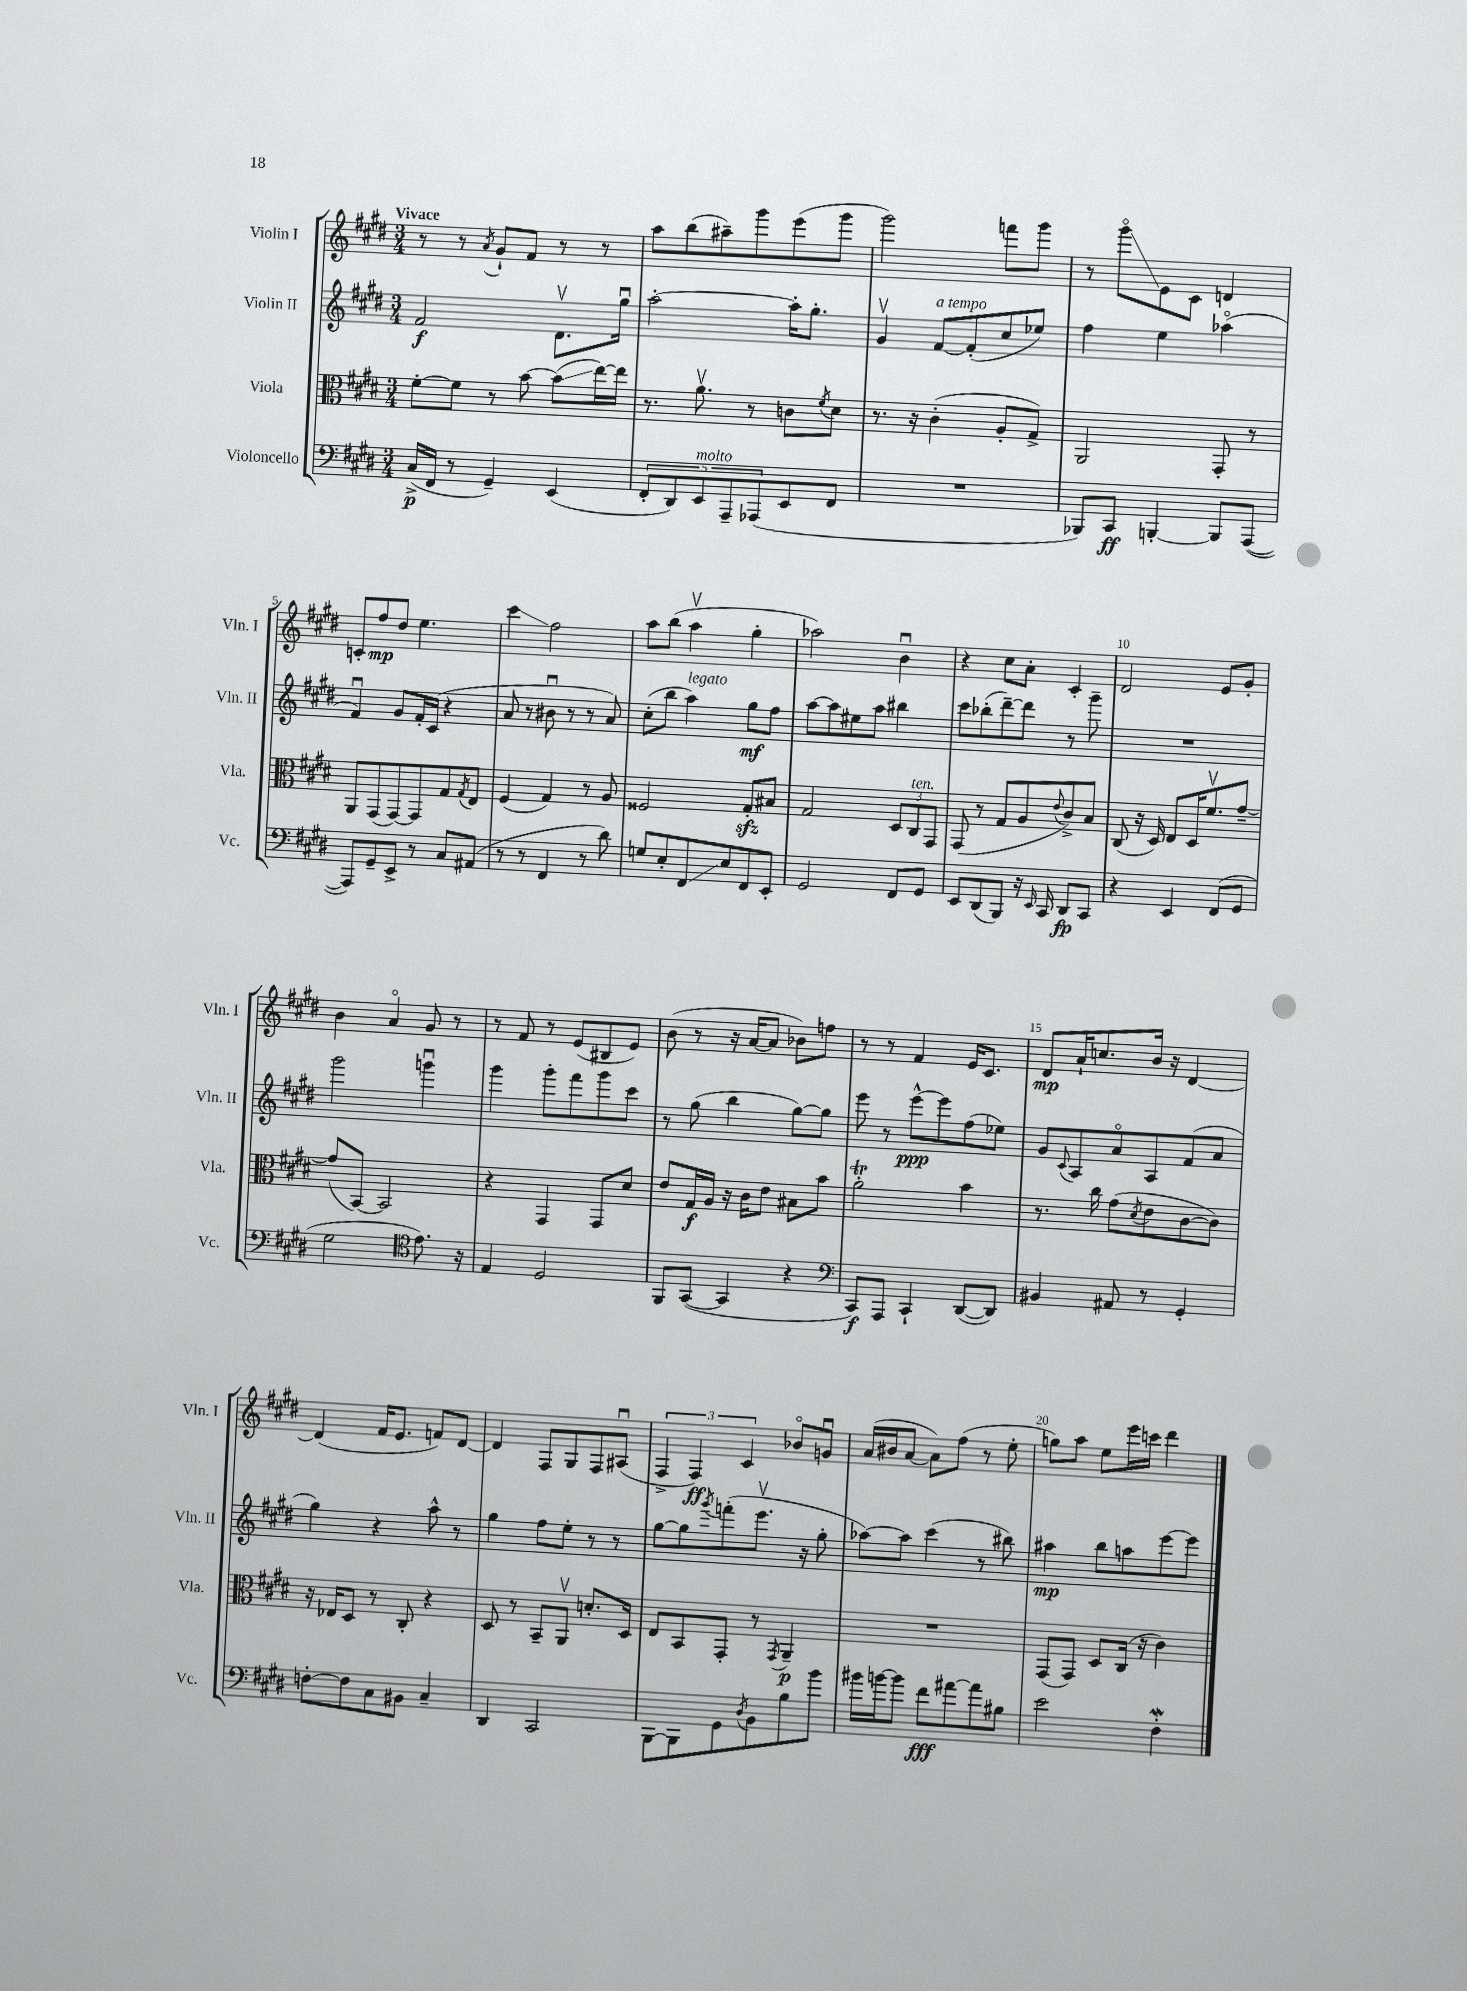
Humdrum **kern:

**kern	**kern	**kern	**kern
*staff4	*staff3	*staff2	*staff1
*clefF4	*clefC3	*clefG2	*clefG2
*k[f#c#g#d#]	*k[f#c#g#d#]	*k[f#c#g#d#]	*k[f#c#g#d#]
*M3/4	*M3/4	*M3/4	*M3/4
(16C#^	[8f#'	2f#	8r
16FF#	.	.	.
8r	8f#]	.	8r
.	.	.	8qa
4GG#~)	8r	.	8g#`
.	[8b	.	8f#
(4EE	(8b]	8.d#v	8r
.	[16ee)	.	8r
.	16ee]	16gg#u	.
=	=	=	=
10FF#'	8.r	[2aa'	8aa
10DD#)	.	.	.
.	.	.	(8bb
.	8.av	.	.
10EE	.	.	.
.	.	.	8aa#~)
10AAA~	.	.	.
.	8r	.	8ggg#
(10AAA-	.	.	.
8EE	8c	16aa']	(8eee
.	.	8.gg#'	.
.	8qf#	.	.
8FF#	8d#	.	8ggg#
=	=	=	=
2.r	8.r	4g#v	2ggg#)
.	16r	.	.
.	(4c#'	[8f#	.
.	.	(8f#']	.
.	8A'	8cc#	8fff
.	8G#^)	8ee-)	8ggg#
=	=	=	=
8BBB-)	2AA	4ff#	8r
8CC#	.	.	8ggg#o
[4BBB'	.	4ee	8e
.	.	.	8c#
8BBB]	8GG#'	(4aa-o	4d
([8AAA	8r	.	.
=	=	=	=
8AAA])	8AA	4f#u)	8c'
8GG#~	(8GG#	.	8ff#
8EE^	[8GG#)	8g#	8dd#
8r	8GG#]	16f#'	4.ee
.	.	(16c#	.
8C#	8G#	4r	.
.	8qG#	.	.
(8AA#	8E	.	.
=	=	=	=
8r	(4F#	8a	4ccc#
8r	.	8r	.
4FF#	4G#)	8b#u	2ff#
.	.	8r	.
8r	8r	8r	.
8d#)	8A	8a)	.
=	=	=	=
8G	2F##	(8cc#'	8aa
8E'	.	8bb	(8bb
8FF#	.	4aa)	4aav
8E	.	.	.
8FF#	8G#'	8gg#	4gg#'
8EE'	8B#	8ff#	.
=	=	=	=
2GG#	2G#	[8aa	2aa-)
.	.	8aa]	.
.	.	8ee#	.
.	.	8aa	.
8FF#	12D#	4bb#	4bu
.	12C#	.	.
8GG#	.	.	.
.	12GG#	.	.
=	=	=	=
8EE	(8GG#	8ccc#	4r
(8DD#	8r	(8bb-'	.
8BBB)	8G#	[8ddd#~)	8cc#
16r	8A	8ddd#]	8a'
16qqEE	.	.	.
16CC#	.	.	.
.	8qqe	.	.
8DD#	8c#^)	8r	4c#'
8CC#	8B	8ggg#~	.
=	=	=	=
4r	(8C#	2.r	2d#
.	16r	.	.
.	16D#)	.	.
4EE	8E	.	.
.	16D#	.	.
.	8.f#v	.	.
(8FF#	.	.	8e
8GG#	[8g#~	.	8g#'
=	=	=	=
2G#	(8g#]	2ggg#	4b
.	[8BB)	.	.
.	2BB]	.	4ao
*clefC4	*	*	*
8.e)	.	4gggu	8g#
.	.	.	8r
16r	.	.	.
=	=	=	=
4E	4r	4ggg#	8r
.	.	.	8f#
2D#	4GG#	8ggg#'	8r
.	.	8fff#	(8e
.	8GG#	8ggg#	8B#
.	8d#	8ccc#	8e)
=	=	=	=
8FF#	8e	8r	(8b
([8GG#	16G#	(8gg#	8r
.	16A	.	.
4GG#]	16r	4bb	16r
.	16c#	.	[16a
.	8e	.	8a]
4r	8B#	[8gg#)	8b-)
.	8b	8gg#]	8ff
=	=	=	=
*clefF4	*	*	*
8CC#)	2a'	8eee	8r
8AAA	.	8r	8r
4CC#`	.	[8eee^^	4f#
.	.	8eee]	.
([8DD#	4b	(8ff#	16e
.	.	.	8.c#
8DD#])	.	8ee-)	.
=	=	=	=
4BB#	8.r	8g#	8d#
.	.	8qqc#	.
.	.	8A	16a`
.	16cc#	.	8.cc
8AA#	(8g#	8ao	.
.	8qd#	.	.
8r	8e	8A	16b
.	.	.	16r
4GG#'	[8c#	(8f#	[4d#
.	8c#])	8a	.
=	=	=	=
[8F'	16r	4gg#)	(4d#]
.	16E-	.	.
8F]	8D#	.	.
8C#	8r	4r	16f#
.	.	.	8.e
8BB#	8C#'	.	.
4C#~	4r	8aa^^	8f)
.	.	8r	[8d#
=	=	=	=
4DD#	8D#	4gg#	4d#]
.	8r	.	.
2CC#	8BB~	8ff#	8F#
.	8AAv	8ee'	8G#
.	8.d'	8r	8F#
.	.	8r	(8A#u
.	16D#	.	.
=	=	=	=
[8BBB	8E	[8gg#	6F#^
8BBB]	8BB	8gg#]	.
.	.	.	6F#)
.	.	8qggg#	.
8GG#	8GG#'	(8fff'	.
.	.	.	6c#
8qD#	.	.	.
8BB	8r	8.eeev	.
.	8qGG#	.	.
8B	4AA~	.	8b-o
.	.	16r	.
8b	.	8gg#'	8gu
=	=	=	=
16b#	2.r	[8aa-)	(16a
[16b	.	.	16b#
8b]	.	8aa-]	[8a
8f#	.	(4ccc#	8a])
[8a#	.	.	(8ff#
8a#]	.	8r	8r
8B#	.	8bb#)	8ee'
=	=	=	=
2e	(8GG#	4aa#	8gg)
.	8GG#)	.	8aa
.	8D#	8bb	8ee
.	(16C#	8aa	16eee
.	16r	.	16ccc
4F#'	4c#)	[8eee	4ddd#
.	.	8eee]	.
==	==	==	==
*-	*-	*-	*-
